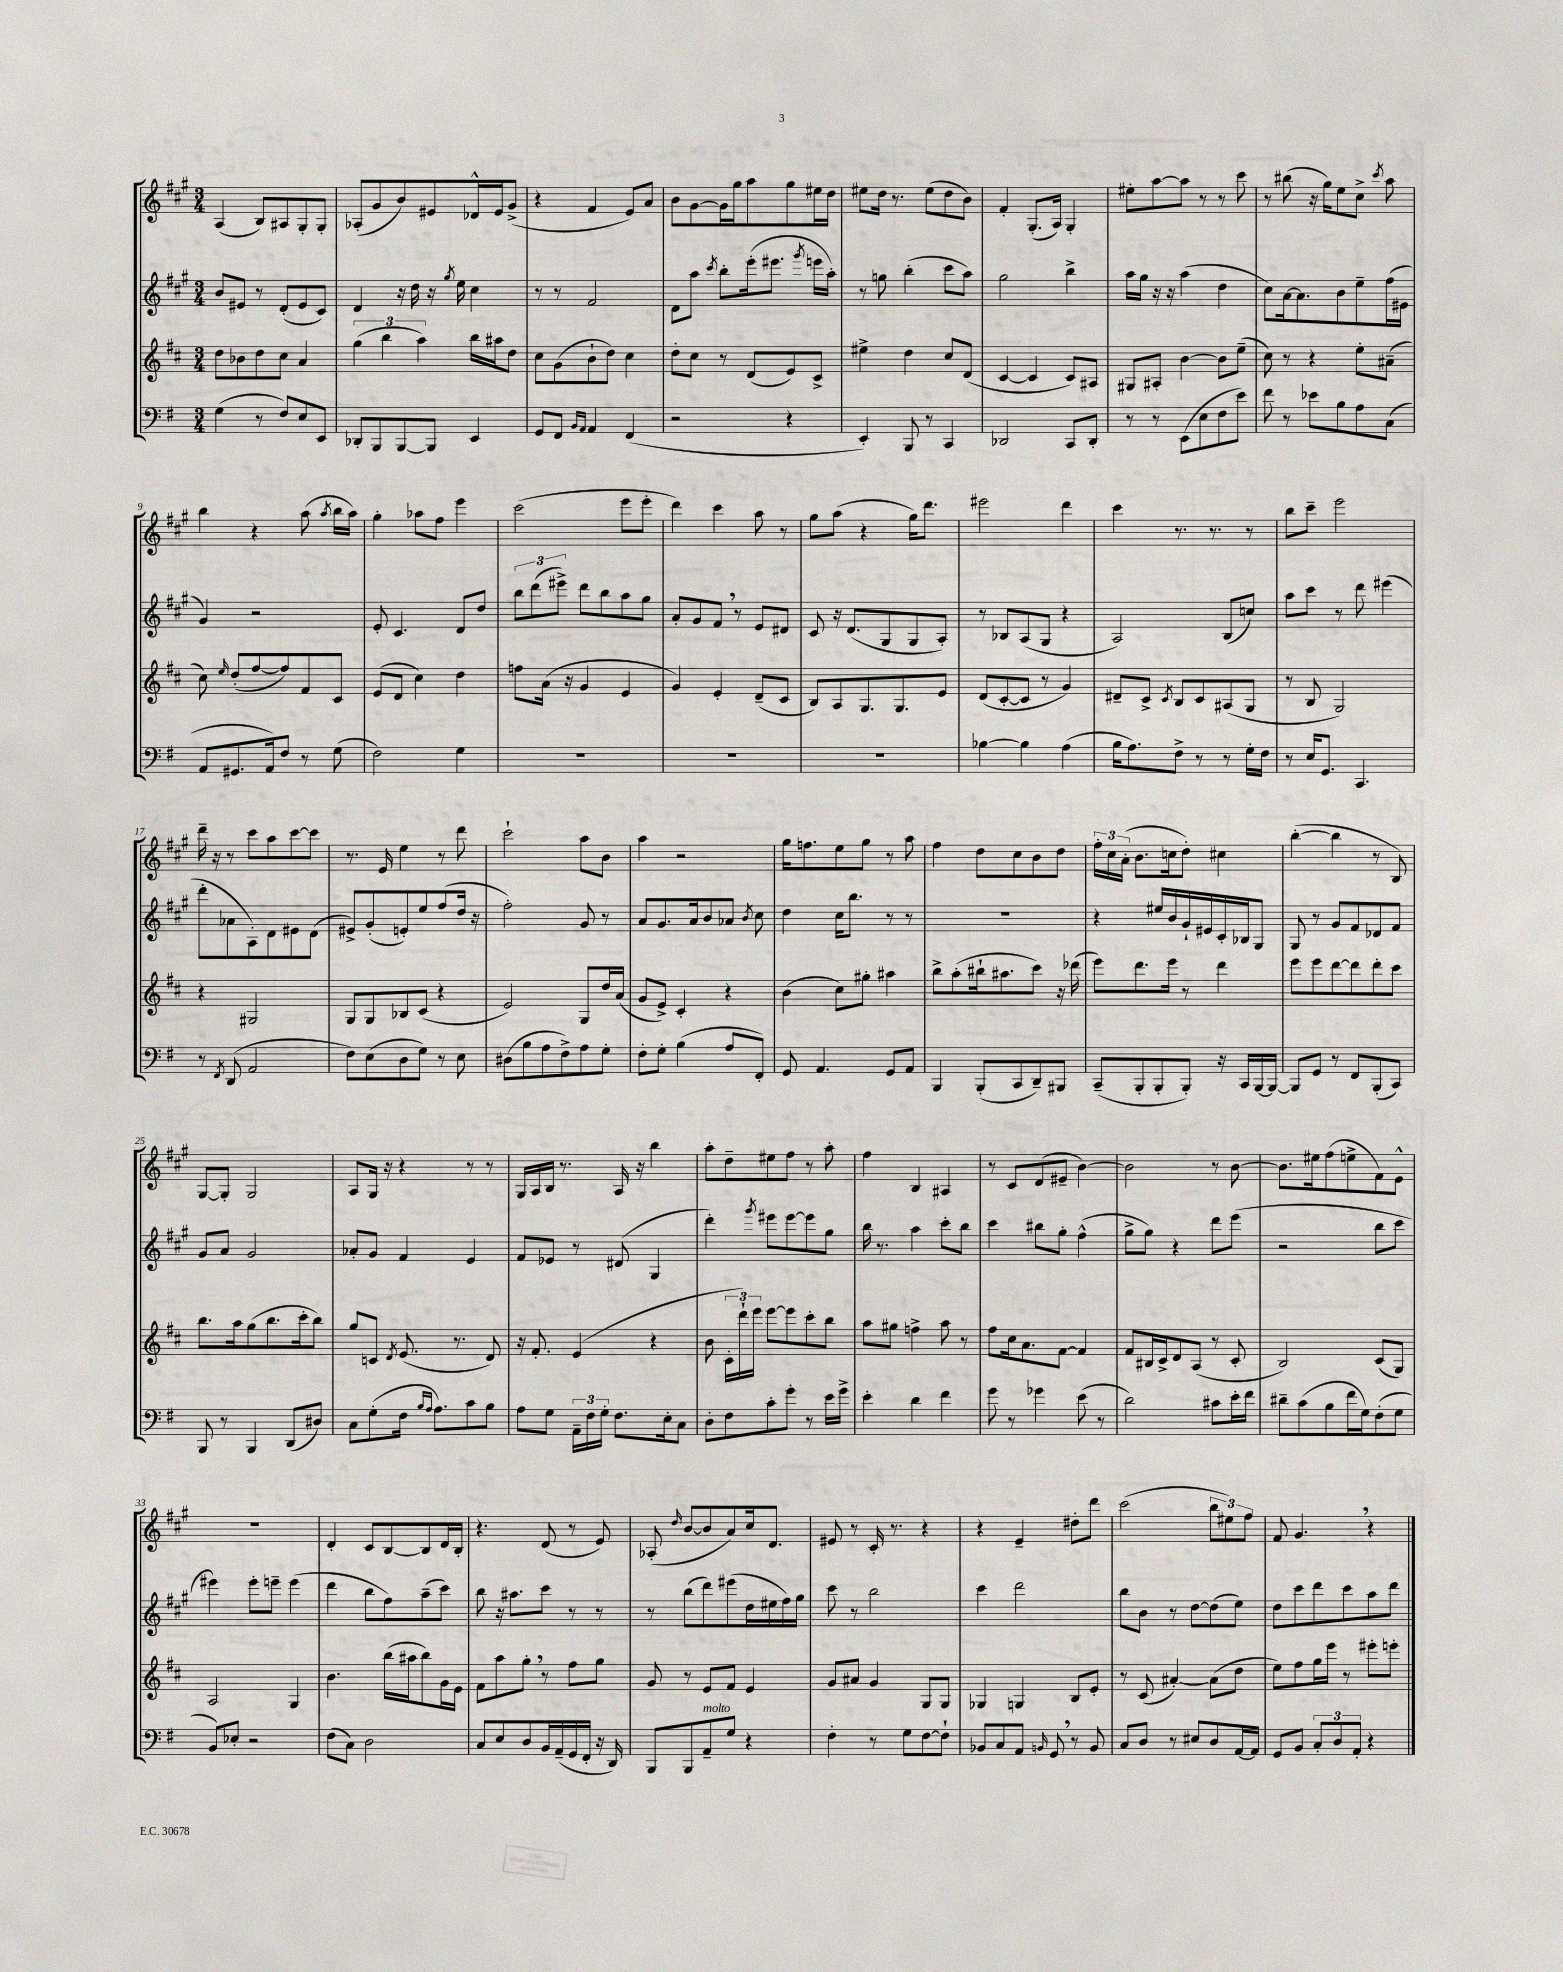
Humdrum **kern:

**kern	**kern	**kern	**kern
*part4	*part3	*part2	*part1
*staff4	*staff3	*staff2	*staff1
*clefF4	*clefG2	*clefG2	*clefG2
*k[f#]	*k[f#c#]	*k[f#c#g#]	*k[f#c#g#]
*M3/4	*M3/4	*M3/4	*M3/4
=1	=1	=1	=1
(4G\	8dd\L	8b/L	(4A/
.	8b-X\	8e#X/J	.
8r	8dd\	8r	8B/L)
8F#/L)	8cc#\J	(8d'/L	8A#X/
8E/	4a/	8e#/	8G#'/
8EE/J	.	8c#/J)	8G#'/J
=2	=2	=2	=2
8DD-X'/L	(6gg\	4d/	(8A-X'/L
8BBB/	.	.	8g#/
.	6bb\	.	.
[8BBB/	.	16r	8b/)
.	.	16dd\	.
.	6aa\)	.	.
8BBB/J]	.	16r	8e#X/
.	.	8qgg#/	.
.	.	16ee\	.
4EE/	16bb\LL	4cc#\	16d-X^^/L
.	16aa#X\J	.	16e#/J
.	8dd\J	.	(8g#^/J
=3	=3	=3	=3
8GG/L	8cc#\L	8r	4r
8FF#/J	(8g\	8r	.
16qqBB/LL	.	.	.
16qqAA/JJ	.	.	.
4AA/	8b`\	2f#/	4f#/
.	8dd\J)	.	.
(4FF#/	4cc#\	.	8e/L)
.	.	.	8a/J
=4	=4	=4	=4
2r	8dd'\L	8d\L	8b\L
.	8cc#\J	8aa\J	[8g#\
.	.	8qccc#/	.
.	8r	8bb'\L	16g#\L]
.	.	.	16gg#\J
.	(8d/L	(16eee'\k	8aa\
.	.	8.eee#X\J	.
4r	8e/)	.	8gg#\
.	.	8qggg#/	.
.	8c#^/J	16eeen\LL	16ee#X\L
.	.	16aa'\JJ)	16dd\JJ
=5	=5	=5	=5
4EE'/)	4ee#X^\	8r	8ee#X\L
.	.	8ggn\	16dd\Jk
.	.	.	8.r
8BBB/	4dd\	(4bb'\	.
8r	.	.	(8ee#\L
4CC/	8cc#/L	8ccc#\L	8dd\
.	(8d/J	8aa\J)	8b\J)
=6	=6	=6	=6
2DD-X/	[4c#/	2gg#\	4f#'/
.	4c#/]	.	(8.G#'/L
.	.	.	16A/Jk)
8CC/L	8c#/L)	4bb^\	4G#'/
8DD-'/J	8A#X/J	.	.
=7	=7	=7	=7
8r	8G#X/L	16aa\LL	8ee#X'\L
.	.	16gg#\JJ	.
8r	8A#X'/J	16r	[8aa\
.	.	16r	.
(8EE\L	[4b\	(4aa\	8aa\J]
8E\	.	.	8r
8F#\	8b\L]	4dd\	8r
8e\J)	(8ee~\J	.	8ccc#\
=8	=8	=8	=8
8f#\	8cc#\)	8cc#\L)	8r
8r	8r	[16a\k	(8bb#X\
.	.	8.a\]	.
8e-X\L	4r	.	16r
.	.	.	16gg#\KL)
8B\	.	8b\	8ee\
8A\	8ee'\L	8ee~\	8cc#^\J
.	.	.	8qccc#/
(8C\J	(8a#X~\J	(16ff#\L	8aa\
.	.	16e#X\JJ	.
!!LO:LB:g=z
=9	=9	=9	=9
8AA/L	8cc#\)	4g#/)	4bb\
.	16qqee/	.	.
8.GG#X/	(8dd'/L	.	.
.	[8ff#/	2r	4r
16AA/k)	.	.	.
8F#/J	8ff#/])	.	.
8r	8f#/	.	(8aa\
.	.	.	8qaa/
(8G\	8c#/J	.	16bb\LL
.	.	.	16aa\JJ)
=10	=10	=10	=10
2F#\)	(8e/L	8e'/	4gg#'\
.	8d/J	4.c#/	.
.	4cc#\)	.	8aa-X\L
.	.	.	8ff#\J
4G\	4dd\	8d/L	4eee\
.	.	8dd/J	.
=11	=11	=11	=11
2.r	8ffn\L	12bb\L	(2ccc#\
.	.	(12ddd\	.
.	(16a\Jk	.	.
.	.	12eee#X^\J)	.
.	16r	.	.
.	4g/	8ddd\L	.
.	.	8bb\	.
.	4e/	8aa\	8eee\L
.	.	8gg#\J	8eee'\J
=12	=12	=12	=12
2.r	4g/)	8a'/L	4ddd\)
.	.	8g#/	.
.	4e'/	8f#,/J	4ccc#\
.	.	8r	.
.	(8d~/L	8e/L	8aa\
.	8c#/J	8d#X/J	8r
=13	=13	=13	=13
2.r	8B/L)	8c#/	8gg#\L
.	8A/	16r	(8aa\J
.	.	(8.d/L	.
.	8.G/	.	4r
.	.	8G#/	.
.	8.G/	.	.
.	.	8G#/	16gg#\KL)
.	.	.	8.ddd\J
.	8e/J	8A'/J)	.
=14	=14	=14	=14
[4B-X\	(8d/L	8r	2eee#X\
.	[8c#'/	8B-X/L	.
4B-\]	8c#/J]	(8A/	.
.	8r	8G#/J	.
(4A\	4g/)	4r	4ddd\
=15	=15	=15	=15
16B\KL	8d#X~/L	2A/)	4ccc#\
8.A\)	.	.	.
.	8c#^/J	.	.
.	8qc#/	.	.
8F#^\J	8B/L	.	8.r
8r	8c#/	.	.
.	.	.	8.r
8r	(8A#X/	(8B/L	.
16G'\LL	8G/J	8ccn/J)	8r
16F#\JJ	.	.	.
=16	=16	=16	=16
8r	8r	8aa\L	8bb\L
16E/KL	8B/	8ccc#\J	8ccc#~\J
8.GG/J	.	.	.
.	2G/)	8r	2eee\
4.CC/	.	8ddd\	.
.	.	(4eee#X\	.
!!LO:LB:g=z
=17	=17	=17	=17
8r	4r	8ddd'\L	16ddd~\
.	.	.	16r
8qFF#/	.	.	.
(8DD/	.	8a-X\	8r
2AA/	2G#X/	8A'\)	8ccc#\L
.	.	8d\	8aa\
.	.	8e#X\	[8ccc#\
.	.	(8d\J	8ccc#\J]
=18	=18	=18	=18
8F#\L)	8G/L	8e#X^/L)	8.r
(8E\	8G/	(8g#'/	.
.	.	.	16e/
8D\	8B-X/	8en'/)	4ee\
8G\J)	(8c#/J	8ee/	.
8r	4r	(8ff#/	8r
8E\	.	16dd/Jk	8ddd\
.	.	16r	.
=19	=19	=19	=19
(8D#X\L	2e/)	2ff#'\)	2ccc#`\
8B\	.	.	.
8A\	.	.	.
8F#^\)	.	.	.
8A\	8G/L	8g#/	8aa\L
8G'\J	16dd/L	8r	8b\J
.	(16a/JJ	.	.
=20	=20	=20	=20
8F#'\L	8g/L	8a/L	4aa\
8G'\J	8e^/J)	8.g#/	.
(4B\	4c#'/	.	2r
.	.	16a/k	.
.	.	8b/	.
8A/L	4r	8a-X/J	.
.	.	8qb/	.
8FF#'/J)	.	8cc#\	.
=21	=21	=21	=21
8GG/	(4b\	4dd\	16gg#\KL
.	.	.	8.ffn\
4.AA/	.	.	.
.	8cc#\L)	16cc#\KL	8ee\
.	.	8.bb\J	.
.	8gg#X'\J	.	8gg#\J
8GG/L	4aa#X\	8r	8r
8AA/J	.	8r	8aa\
=22	=22	=22	=22
4BBB/	8bb^\L	2.r	4ff#\
.	(8aa'\	.	.
(8BBB'/L	16bb#X`\k	.	8dd\L
.	8.aa#X\	.	.
8CC/	.	.	8cc#\
8DD~/)	8ccc#\J)	.	8b\
8BBB#X/J	16r	.	8dd\J
.	(16ddd-X\	.	.
=23	=23	=23	=23
(8CC~/L	8eee\L)	4r	24ff#'\LL
.	.	.	24cc#\
.	.	.	(24a'\JJ
8BBB'/	8.ddd\	.	8.b\L
8BBB'/	.	16ee#X/LL	.
.	16eee\Jk	16b/	16ccn\k
8BBB'/J)	8r	16g#`/	8dd'\J)
.	.	16e#X/	.
16r	4ddd\	16c#'/	4cc#X\
16CC/LL	.	16B-X/J	.
[16BBB/	.	8G#/J	.
16BBB/JJ_	.	.	.
=24	=24	=24	=24
8BBB/L]	8eee\L	8G#/	([4bb'\
8GG/J	8eee\	8r	.
8r	[8ddd\	8g#/L	4bb\]
8FF#/L	8ddd\]	8f#/	.
(8BBB'/	8ddd'\	8d-X/	8r
8CC/J)	8ccc#\J	8f#/J	8B/)
!!LO:LB:g=z
=25	=25	=25	=25
8BBB/	8.bb\L	8g#/L	[8G#/L
8r	.	8a/J	8G#'/J]
.	16aa\k	.	.
4BBB/	(8gg\	2g#/	2G#/
.	8.bb\	.	.
(8DD/L	.	.	.
.	16ccc#'\k	.	.
8D#X/J)	8bb\J)	.	.
=26	=26	=26	=26
8C\L	8gg/L	8a-X'/L	8A/L
(8G'\	8cn/J	8g#/J	16G#/Jk
.	.	.	16r
.	8qd/	.	.
16F#\Jk	(8.e/	4f#/	4r
16qqB/LL	.	.	.
16qqA/JJ	.	.	.
8.A\L)	.	.	.
.	8.r	.	.
8c\	.	4e/	8r
8B\J	8d/)	.	8r
=27	=27	=27	=27
8A\L	16r	8f#/L	16G#/LL
.	8.f#'/	.	16A/
8G\J	.	8e-X/J	16B/JJ
.	.	.	8.r
24AA~\LL	(4e/	8r	.
24F#\	.	.	.
24G'\JJ	.	.	.
8.F#\L	.	(8d#X/	16A/
.	.	.	16r
.	4r	4G#/	4bb\
16E'\k	.	.	.
8C\J	.	.	.
=28	=28	=28	=28
8D'\L	8b\	4ddd'\)	8aa'\L
8F#\	24c#'\LL	.	8dd~\
.	24ddd`\)	.	.
.	24eee\JJ	.	.
.	.	8qggg#/	.
8c'\	[8eee\L	8eee#X\L	8ee#X\
8g'\J	8eee\]	[8eee#\	8ff#\J
8r	8ccc#'\	8eee#\]	8r
16e\LL	8bb\J	8gg#\J	8aa'\
16g^\JJ	.	.	.
=29	=29	=29	=29
4e'\	8aa\L	16bb\	4ff#\
.	.	8.r	.
.	8gg#X\J	.	.
4d\	4ffn^\	4aa\	4B/
4f#\	8aa\	8ccc#'\L	4A#X/
.	8r	8bb\J	.
=30	=30	=30	=30
8g\	8ff#\L	4ccc#\	8r
8r	16cc#\k	.	8c#/L
.	8.a\	.	.
4g-X\	.	8bb#X\L	(8d/
.	[8f#\J	8gg#'\J	8e#X~/J
(8e\	4f#/]	(4ff#^^\	[4b\)
8r	.	.	.
=31	=31	=31	=31
2d\)	8f#/L	8gg#^\L	2b\]
.	16B#X/L	8gg#\J)	.
.	16c#^/J	.	.
.	8d/	4r	.
.	(8A/J	.	.
8c#X\L	8r	8ddd\L	8r
16e'\L	8c#'/	(8eee\J	[8b\
16f#\JJ	.	.	.
=32	=32	=32	=32
8d#X~\L	2B/)	2r	8.b\L]
(8c\	.	.	.
.	.	.	16ee#X\k
8B\	.	.	(8ff#\
16f#\L	.	.	8een^\
16G\J)	.	.	.
(8F#'\	(8c#/L	8bb\L	8f#\)
8G\J	8G/J)	8ccc#\J	8e^^\J
!!LO:LB:g=z
=33	=33	=33	=33
8BB/L)	2A/	4eee#X\)	2.r
8E-X'/J	.	.	.
2r	.	8eee#'\L	.
.	.	8eeen~\J	.
.	4G/	(4eee\	.
=34	=34	=34	=34
(8F#\L	4.b\	4ddd\	4d'/
8C\J)	.	.	.
2D\	.	8bb\L	8c#/L
.	(16bb\LL	8ff#\)	[8B/
.	16aa#X\J	.	.
.	8bb\)	(8aa~\	8B/]
.	16g\L	8ccc#\J)	16d/L
.	16e\JJ	.	16B'/JJ
=35	=35	=35	=35
8C/L	8f#\L	8bb\	4.r
8E/	8aa\	16r	.
.	.	8.aa#X\L	.
8D/	8gg',\J	.	.
16BB/L	8r	8ccc#\J	(8d/
(16AA~/	.	.	.
16GG/	8ff#\L	8r	8r
16FF#'/JJ	.	.	.
16r	8gg\J	8r	8e/)
16DD/)	.	.	.
=36	=36	=36	=36
8BBB/L	8g/	8r	(8A-X'/
.	.	.	16qqdd/
8BBB/	8r	(8bb\L	[8b/L
!LO:TX:a:i:t=molto	!	!	!
8AA~/	8e/L	8ddd\)	8b/]
8G/J	8f#/J	(8eee#X\	8a/)
4r	4e/	16dd\L	16cc#/k
.	.	16ee#X\	8.d/J
.	.	16ff#\)	.
.	.	16gg#\JJ	.
=37	=37	=37	=37
4F#'\	8g/L	8ccc#\	8e#X/
.	8a#X/J	8r	8r
8r	4g/	2bb\	16c#'/
.	.	.	8.r
8G\L	.	.	.
[8F#\	8G/L	.	4r
8F#`\J]	8G/J	.	.
=38	=38	=38	=38
8BB-X/L	4G-X/	4ccc#\	4r
8C/	.	.	.
8AA/J	4Gn/	2ddd\	4e~/
16qqBBn/	.	.	.
8GG,/	.	.	.
8r	8B/L	.	8dd#X'\L
8BB/	8e'/J	.	8ddd\J
=39	=39	=39	=39
8C/L	8r	8bb\L	(2ccc#\
8D/J	(8c#/	8b\J	.
8r	[4a#X'/)	8r	.
8E#X/L	.	[8dd\L	.
8D/	(8a#\L]	(8dd\]	12bb\L
.	.	.	12ee#X\)
[16AA/L	8dd\J	8ee\J)	.
.	.	.	12ff#\J
16AA/JJ]	.	.	.
=40	=40	=40	=40
8GG/L	8ee\L)	8dd\L	8f#/
8BB/J	8ff#\	8ccc#\	4.g#,/
12C'/L	16gg\L	8ddd\	.
.	16eee\JJ	.	.
12D/	.	.	.
.	8r	8ccc#\	.
12AA'/J	.	.	.
4r	8eee#X'\L	8aa\	4r
.	8eeen'\J	8ddd\J	.
==	==	==	==
*-	*-	*-	*-
